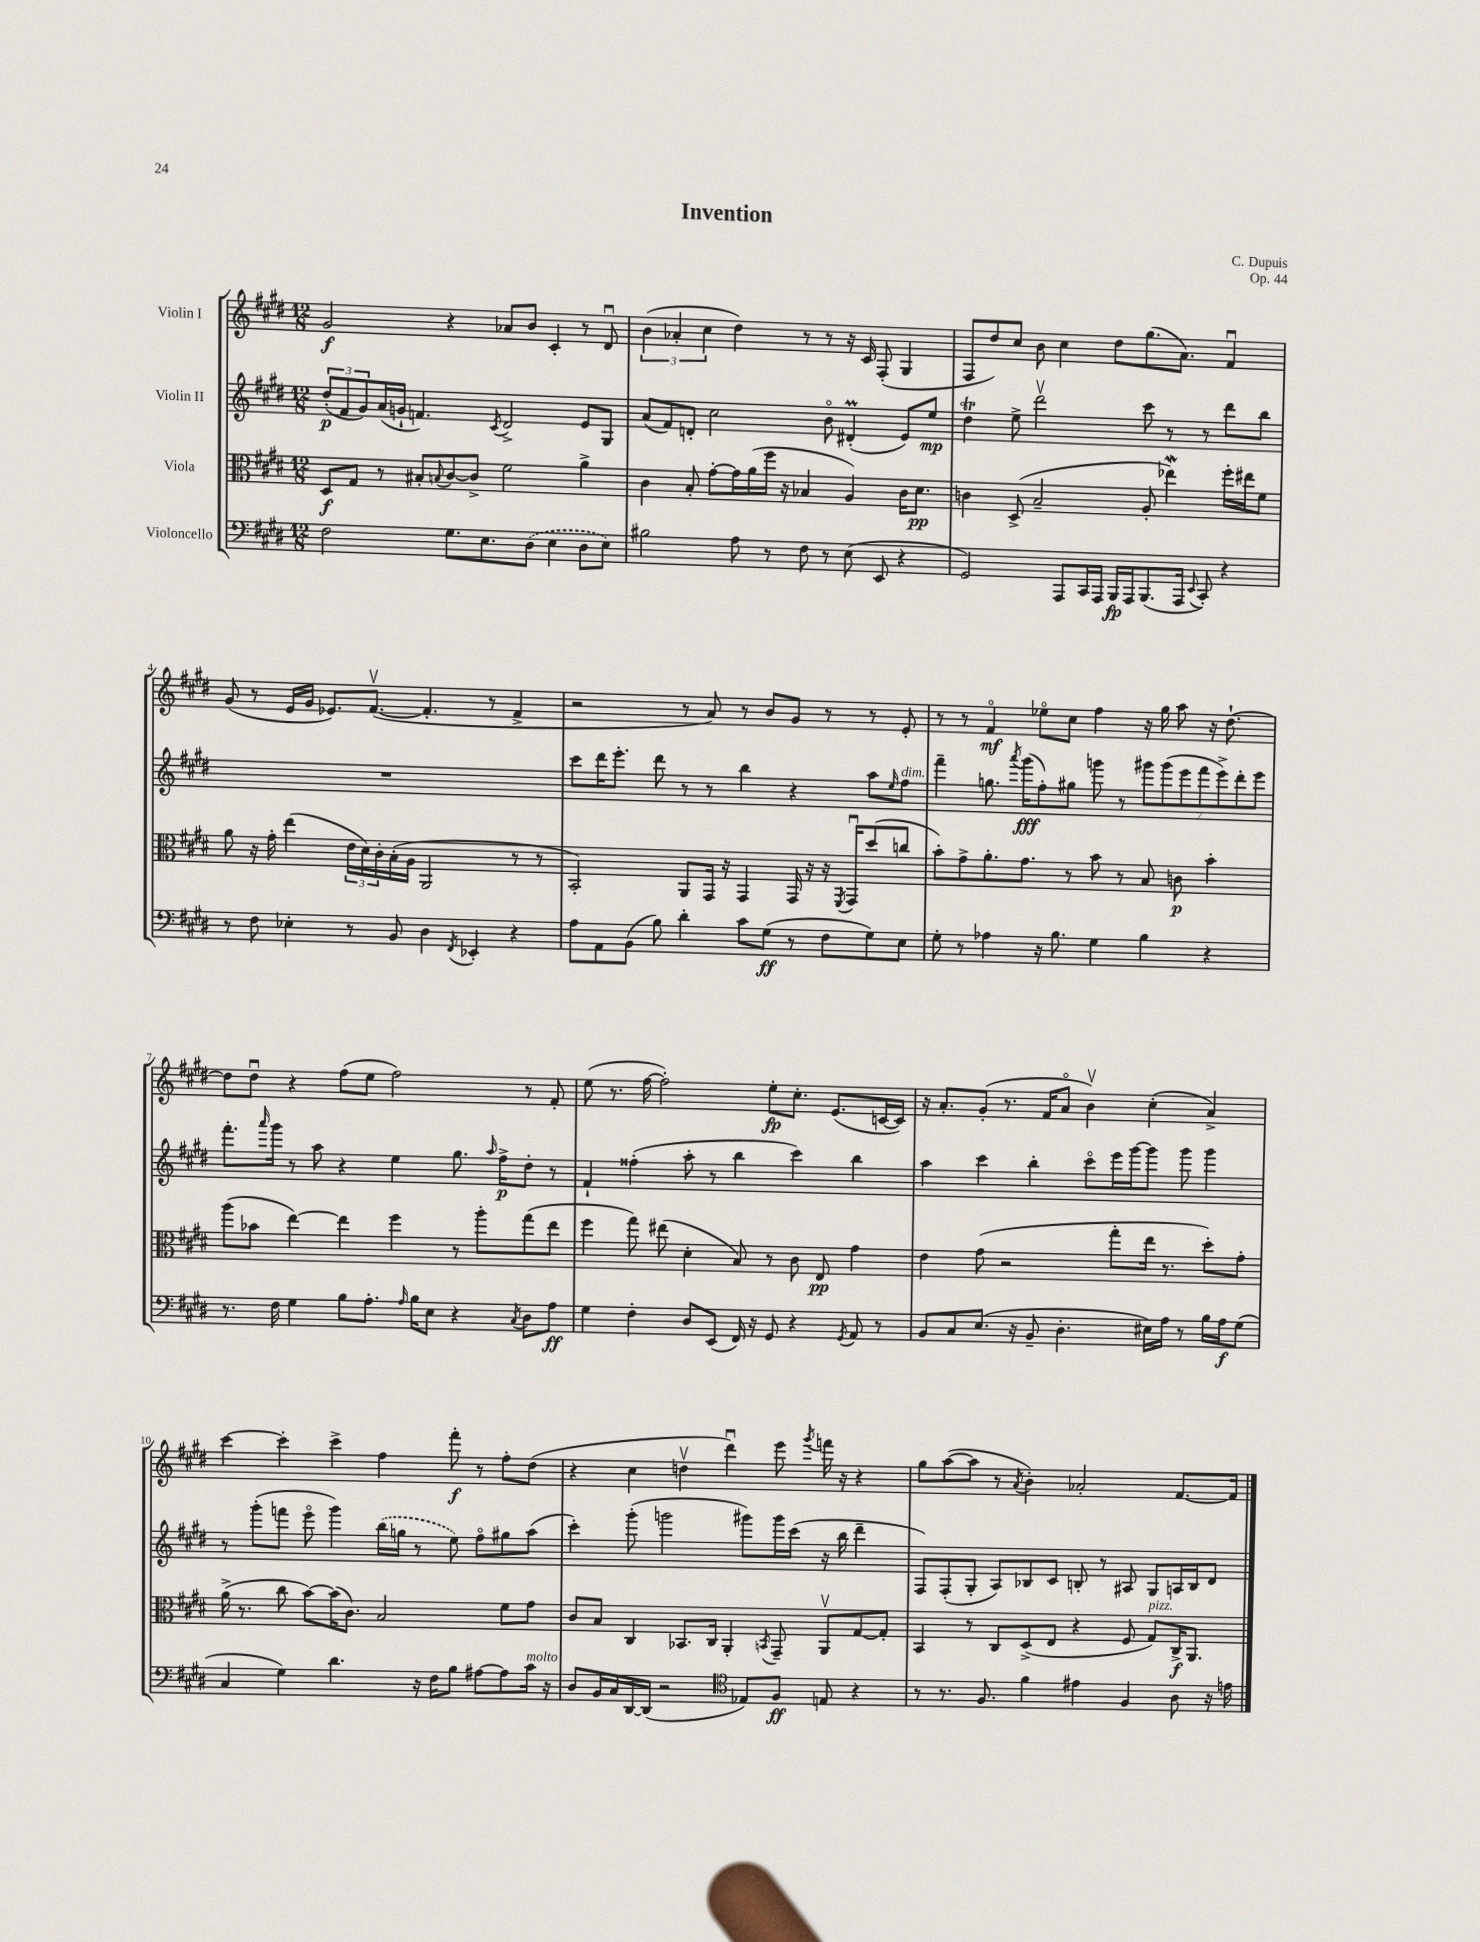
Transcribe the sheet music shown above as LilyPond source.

\header { title = "Invention" composer = "C. Dupuis" opus = "Op. 44" }
<<
\new StaffGroup <<
\new Staff = "s0" \with { instrumentName = "Violin I" } {
    \clef treble \key e \major \numericTimeSignature \time 12/8
    gis'2\f r4 aes'8 b'8 cis'4-. r8 dis'8\downbow |
    \tuplet 3/2 { b'4( aes'4-. cis''4 } dis''4) r8 r8 r16 cis'16 fis8-.( gis4 |
    fis8 dis''8) cis''8 b'8 cis''4 dis''8 gis''8.( a'8.) fis'4\downbow |
    gis'8( r8 e'16 gis'16 ees'8.) fis'8.~\upbow( fis'4.-. r8 fis'4-> |
    r2 r8 a'8) r8 b'8 gis'8 r8 r8 e'8-. |
    r8 r8 fis'4\flageolet\mf ees''8\flageolet cis''8 fis''4 r16 gis''16 a''8 r16 dis''8.~-! |
    dis''8 dis''8\downbow r4 fis''8( e''8 fis''2) r8 fis'8-. |
    e''8( r8. fis''16~ fis''2-.) e''8-.\fp cis''8.-. e'8.( c'16~ c'16) |
    r16 a'8.-. gis'8-.( r8. fis'16 a'8\flageolet b'4\upbow) cis''4-.( a'4->) |
    cis'''4~ cis'''4-. cis'''4-> fis''4 fis'''8-.\f r8 fis''8-. dis''8( |
    r4 cis''4 d''4\upbow dis'''4\downbow) e'''8 \acciaccatura { gis'''8 } f'''16 r16 r4 |
    gis''8 a''8~( a''8 r8 \acciaccatura { a'8 } b'4-.) aes'2-. fis'8.~ fis'16 \bar "|." |
}
\new Staff = "s1" \with { instrumentName = "Violin II" } {
    \clef treble \key e \major \numericTimeSignature \time 12/8
    \tuplet 3/2 { dis''8-.\p( fis'8 gis'8) } a'16( g'16-! f'4.) \acciaccatura { cis'8 } dis'2-> e'8 gis8 |
    a'8( fis'8) d'8-. cis''2 b'8\flageolet dis'4-.\prall( e'8) e''8\mp |
    dis''4\trill e''8-> dis'''2\upbow cis'''8 r8 r8 dis'''8 b''8 |
    R1. |
    cis'''8 dis'''16 e'''8.-. dis'''8 r8 r8 b''4 r4 a''8 \grace { e''16 } fis''8^\markup { \italic "dim." } |
    fis'''4-- g''8. \acciaccatura { a'''8 } gis'''16\fff( fis''8-.) gis''8 g'''8 r8 \tuplet 7/4 { gis'''8 gis'''8( e'''8 fis'''8 e'''8->) dis'''8-. e'''8 } |
    fis'''8.-. \grace { a'''16 } gis'''16 r8 a''8 r4 e''4 gis''8. \grace { a''16 } fis''16->\p dis''8-. r8 |
    fis'4-! fisis''4-.( a''8-. r8 b''4 cis'''4) b''4 |
    a''4 cis'''4 b''4-. cis'''8\flageolet e'''16 gis'''16~ gis'''8 gis'''8 gis'''4 |
    r8 gis'''8-.( f'''8 e'''8\flageolet gis'''4) \once \slurDashed b''16( g''16 r8 e''8) fis''8\flageolet gis''8 a''8( |
    cis'''4-.) gis'''8-.( g'''2 gis'''8) gis'''16 cis'''16( r16 b''16 dis'''4-- |
    fis8) fis8-.( gis8-. a8) bes8 cis'8 b8-. r8 ais8 gis8 a16 b16 dis'8 \bar "|." |
}
\new Staff = "s2" \with { instrumentName = "Viola" } {
    \clef alto \key e \major \numericTimeSignature \time 12/8
    dis8\f gis8 r8 bis8-. \appoggiatura { b8 } cis'8~ cis'8-> fis'2 a'4-> |
    cis'4 b8-. gis'8~-. gis'16 a'16( fis''16 r16 bes4 a4) cis'16 dis'8.\pp |
    c'4 dis8->( b2-- a8-. ees''4\mordent) fis''16-. eis''16 fis'8 |
    a'8 r16 gis'16-. e''4( \tuplet 3/2 { e'16 dis'16) cis'16-. } b16-.( a16 a,2 r8 r8 |
    b,2-.) a,8 gis,16 r16 gis,4 gis,16 r16 r16 \acciaccatura { fis,8 } gis,16\downbow dis''8( c''8 |
    b'8-.) gis'8-> a'8.-. gis'8. r8 b'8 r8 b8 c'8\p b'4-. |
    a''8( bes'8 e''4~) e''4 fis''4 r8 a''8-. gis''8( e''8 |
    fis''4 gis''8) eis''8( dis'4-. b8) r8 cis'8 e8\pp gis'4 |
    e'4 gis'8( r2 gis''8-. e''16 r8. dis''8-.) gis'8-. |
    a'16->( r8. cis''8 b'8~) b'16( cis'8.) b2 fis'8 gis'8 |
    cis'8 b8 cis4 bes,8. cis16 a,4-. \acciaccatura { b,8 } gis,8-- a,8\upbow gis8~ gis8-. |
    b,4 r8 cis8 dis8->( e8 r4 fis8 gis8^\markup { \italic "pizz." }) cis16->\f a,8. \bar "|." |
}
\new Staff = "s3" \with { instrumentName = "Violoncello" } {
    \clef bass \key e \major \numericTimeSignature \time 12/8
    fis2 gis8. e8. \once \slurDashed dis8( e4 dis8 e8) |
    bis2 a8 r8 fis8 r8 e8( e,8 r4 |
    gis,2) a,,8 cis,16 a,,16 b,,16\fp a,,16 b,,8.( a,,16 \appoggiatura { e,8 } cis,8-.) r4 |
    r8 fis8 ees4-. r8 b,8 dis4 \acciaccatura { fis,8 } ees,4-. r4 |
    a8 a,8 b,8( b8) dis'4-. cis'8 gis8\ff( r8 fis8 gis8) e8 |
    gis8-. r8 aes4 r16 b8. gis4 b4 r4 |
    r8. fis16 gis4 b8 a8.-. \grace { a16 } b16 e8 r4 \acciaccatura { cis8 } dis8 a8\ff |
    gis4 fis4-. dis8 e,8( fis,16) r16 gis,8 r4 \acciaccatura { gis,8 } a,8 r8 |
    b,8 cis8 e8.( r16 b,8-- dis4.-. eis16) a16 r8 b16 a16\f gis8( |
    cis4 gis4) dis'4. r16 fis16 b8 ais8~ ais8 cis'16^\markup { \italic "molto" } r16 |
    dis8 b,16 cis16 dis,16~ dis,16( r2 \clef tenor ees8) fis8\ff e8 r4 |
    r8 r8. fis8. fis'4 eis'4 fis4 a8 r16 e'16 \bar "|." |
}
>>
>>
